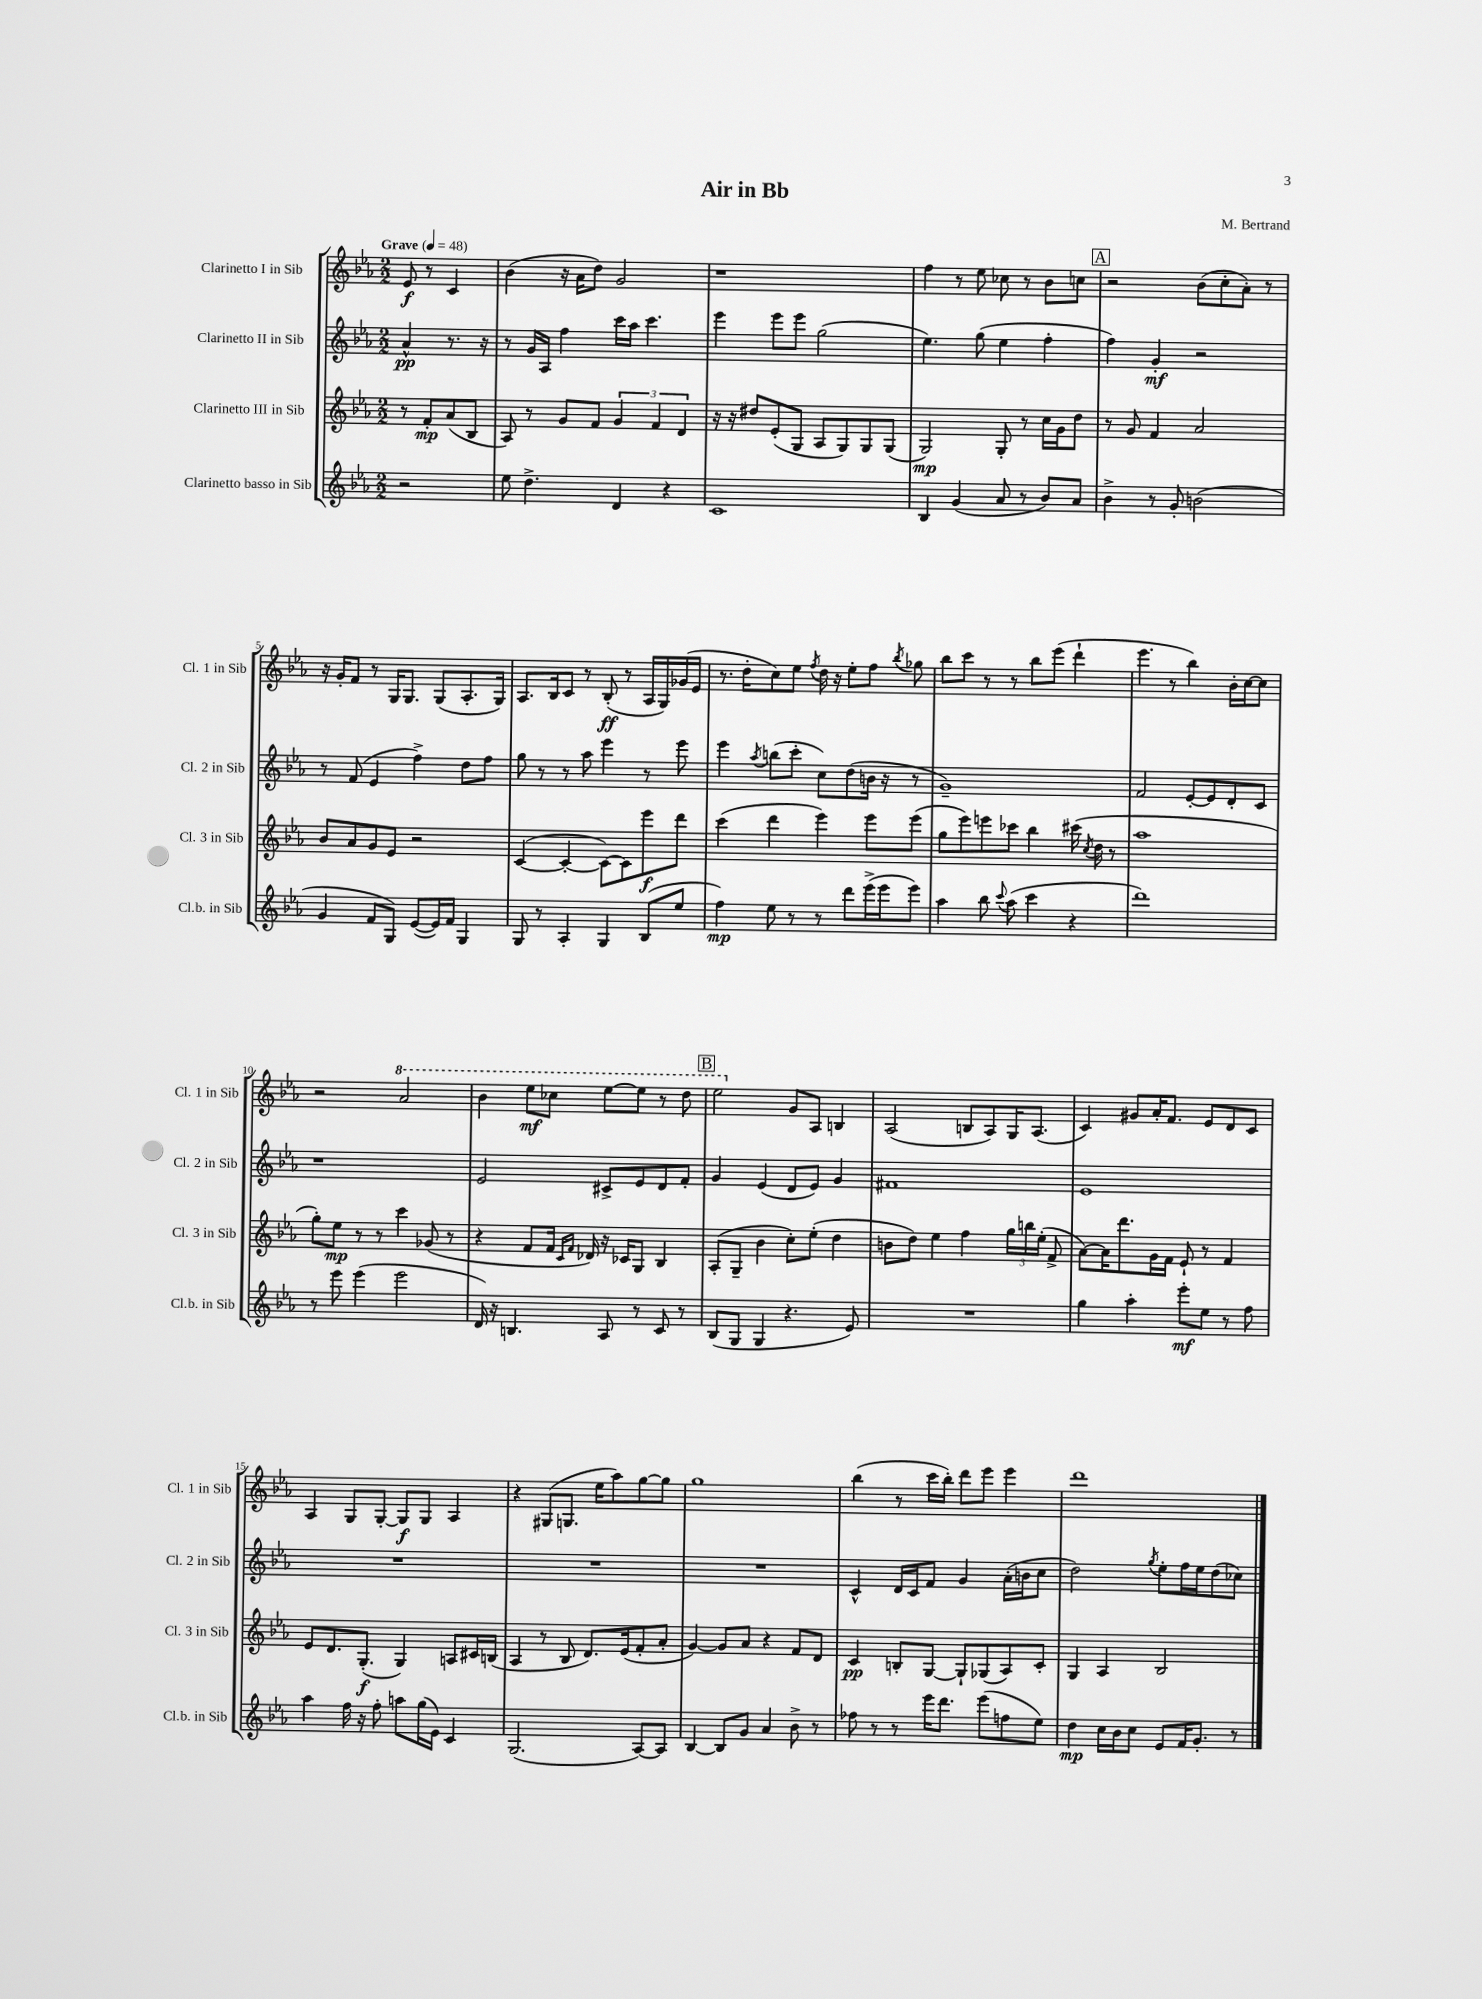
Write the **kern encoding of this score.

**kern	**dynam	**kern	**dynam	**kern	**dynam	**kern	**dynam
*part4	*part4	*part3	*part3	*part2	*part2	*part1	*part1
*staff4	*staff4	*staff3	*staff3	*staff2	*staff2	*staff1	*staff1
*I"Clarinetto basso in Sib	*	*I"Clarinetto III in Sib	*	*I"Clarinetto II in Sib	*	*I"Clarinetto I in Sib	*
*I'Cl.b. in Sib	*	*I'Cl. 3 in Sib	*	*I'Cl. 2 in Sib	*	*I'Cl. 1 in Sib	*
*clefG2	*	*clefG2	*	*clefG2	*	*clefG2	*
*k[b-e-a-]	*	*k[b-e-a-]	*	*k[b-e-a-]	*	*k[b-e-a-]	*
*M2/2	*	*M2/2	*	*M2/2	*	*M2/2	*
*MM48	*	*MM48	*	*MM48	*	*MM48	*
=	=	=	=	=	=	=	=
!	!	!	!	!	!	!LO:TX:a:B:t=Grave	!
2r	.	8r	.	4a-^^/	pp	8e-/	f
.	.	8f'/L	mp	.	.	8r	.
.	.	(8a-/	.	8.r	.	4c/	.
.	.	8B-/J	.	.	.	.	.
.	.	.	.	16r	.	.	.
=1	=1	=1	=1	=1	=1	=1	=1
8ee-\	.	8A-/)	.	8r	.	(4b-\	.
4.dd^\	.	8r	.	16g/LL	.	.	.
.	.	.	.	16A-/JJ	.	.	.
.	.	8g/L	.	4ff\	.	16r	.
.	.	.	.	.	.	16a-\KL	.
.	.	8f/J	.	.	.	8dd\J)	.
4d/	.	6g/	.	16ccc\LL	.	2g/	.
.	.	.	.	16aa-\JJ	.	.	.
.	.	.	.	4.ccc\	.	.	.
.	.	6f/	.	.	.	.	.
4r	.	.	.	.	.	.	.
.	.	6d/	.	.	.	.	.
=2	=2	=2	=2	=2	=2	=2	=2
1c	.	16r	.	4eee-\	.	1r	.
.	.	16r	.	.	.	.	.
.	.	8dd#X/L	.	.	.	.	.
.	.	(8e-'/	.	8eee-\L	.	.	.
.	.	8G/J	.	8eee-\J	.	.	.
.	.	8A-/L	.	(2gg\	.	.	.
.	.	8G/)	.	.	.	.	.
.	.	8G/	.	.	.	.	.
.	.	(8G/J	.	.	.	.	.
=3	=3	=3	=3	=3	=3	=3	=3
4B-/	.	2G/)	mp	4.ee-\)	.	4ff\	.
(4g/	.	.	.	.	.	8r	.
.	.	.	.	(8gg\	.	8ee-\	.
8a-/	.	8G'/	.	4ee-\	.	8cc-X\	.
8r	.	8r	.	.	.	8r	.
8b-/L)	.	16cc\LL	.	4ff'\	.	8b-\L	.
.	.	16g\J	.	.	.	.	.
8a-/J	.	8dd\J	.	.	.	8ccn\J	.
!!LO:REH:place=s1:t=A
=4	=4	=4	=4	=4	=4	=4	=4
4b-^\	.	8r	.	4ff\)	.	2r	.
.	.	8g/	.	.	.	.	.
8r	.	4f/	.	4g'/	mf	.	.
8g'/	.	.	.	.	.	.	.
(2bn\	.	2a-/	.	2r	.	(8b-\L	.
.	.	.	.	.	.	8cc'\	.
.	.	.	.	.	.	8a-'\J)	.
.	.	.	.	.	.	8r	.
!!LO:LB:g=z
=5	=5	=5	=5	=5	=5	=5	=5
4g/	.	8b-/L	.	8r	.	16r	.
.	.	.	.	.	.	16g'/KL	.
.	.	8a-/	.	(8f/	.	8f/J	.
8f/L	.	8g/	.	4e-/	.	8r	.
8G/J)	.	8e-/J	.	.	.	16G/KL	.
.	.	.	.	.	.	8.G/J	.
([8e-/L	.	2r	.	4ff^\)	.	.	.
16e-/L])	.	.	.	.	.	(8G/L	.
16f/JJ	.	.	.	.	.	.	.
4G/	.	.	.	8dd\L	.	8.A-'/	.
.	.	.	.	8ff\J	.	.	.
.	.	.	.	.	.	16G/Jk)	.
=6	=6	=6	=6	=6	=6	=6	=6
8G/	.	([4c/	.	8gg\	.	8.A-/L	.
8r	.	.	.	8r	.	.	.
.	.	.	.	.	.	16B-/k	.
4A-'/	.	4c'/_	.	8r	.	8c/J	.
.	.	.	.	8aa-\	.	8r	.
4G/	.	8c\L_)	.	4eee-\	.	(8B-'/	ff
.	.	8c\]	.	.	.	8r	.
(8B-/L	.	8eee-\	f	8r	.	16A-/LL	.
.	.	.	.	.	.	16G/)	.
8ee-/J	.	8ddd\J	.	8eee-\	.	(16g-X/	.
.	.	.	.	.	.	16e-/JJ	.
=7	=7	=7	=7	=7	=7	=7	=7
4ff\)	mp	(4ccc\	.	4eee-\	.	8.r	.
.	.	.	.	.	.	16dd'\KL	.
.	.	.	.	8qaa-/	.	.	.
8ee-\	.	4ddd\	.	(8bbn\L	.	8cc\)	.
8r	.	.	.	8ccc'\J	.	8ee-\J	.
.	.	.	.	.	.	8qff/	.
8r	.	4eee-\)	.	8cc\L)	.	16dd\	.
.	.	.	.	.	.	16r	.
8ddd\L	.	.	.	(8dd\	.	8ee-'\L	.
(16eee-^\L	.	8eee-\L	.	16bn\Jk	.	8ff\J	.
16eee-\J	.	.	.	16r	.	.	.
.	.	.	.	.	.	8qbb-/	.
8eee-\J)	.	(8eee-\J	.	8r	.	8gg-X\	.
=8	=8	=8	=8	=8	=8	=8	=8
4aa-\	.	8gg\L	.	1g~)	.	8bb-\L	.
.	.	8eee-\)	.	.	.	8ccc\J	.
8bb-\	.	8eeen\	.	.	.	8r	.
8qqccc/	.	.	.	.	.	.	.
(8aa-\	.	8ccc-X\J	.	.	.	8r	.
4ccc\	.	4bb-\	.	.	.	8bb-\L	.
.	.	.	.	.	.	(8eee-\J	.
4r	.	(16ccc#X\	.	.	.	4ddd`\	.
.	.	8qcc/	.	.	.	.	.
.	.	16dd\	.	.	.	.	.
.	.	8r	.	.	.	.	.
=9	=9	=9	=9	=9	=9	=9	=9
1ddd)	.	1aa-	.	2f/	.	4.eee-\	.
.	.	.	.	.	.	8r	.
.	.	.	.	[8e-'/L	.	4bb-\)	.
.	.	.	.	8e-/]	.	.	.
.	.	.	.	8d'/	.	16b-'\LL	.
.	.	.	.	.	.	[16cc\J	.
.	.	.	.	8c/J	.	8cc\J]	.
!!LO:LB:g=z
=10	=10	=10	=10	=10	=10	=10	=10
8r	.	8gg'\L)	.	1r	.	2r	.
8eee-\	.	8ee-\J	mp	.	.	.	.
(4eee-\	.	8r	.	.	.	.	.
.	.	8r	.	.	.	.	.
*	*	*	*	*	*	*8va	*
2eee-\	.	4ccc\	.	.	.	2aa-/	.
.	.	(8g-X/	.	.	.	.	.
.	.	8r	.	.	.	.	.
=11	=11	=11	=11	=11	=11	=11	=11
16d/)	.	4r	.	2e-/	.	4bb-\	.
16r	.	.	.	.	.	.	.
4.Bn/	.	.	.	.	.	.	.
.	.	8f/L	.	.	.	8eee-\L	mf
.	.	16f/Jk	.	.	.	8ccc-X\J	.
.	.	16qqc/LL	.	.	.	.	.
.	.	16qqf/JJ	.	.	.	.	.
.	.	16d-X/)	.	.	.	.	.
8A-/	.	16r	.	8c#X^/L	.	[8eee-\L	.
.	.	16c-X/KL	.	.	.	.	.
8r	.	8G/J	.	8e-/	.	8eee-\J]	.
8c/	.	4B-/	.	8d/	.	8r	.
8r	.	.	.	8f'/J	.	8ddd\	.
!!LO:REH:place=s1:t=B
=12	=12	=12	=12	=12	=12	=12	=12
(8B-/L	.	(8A-'/L	.	4g/	.	2eee-\	.
8G/J	.	8G~/J	.	.	.	.	.
4G/	.	4b-\	.	(4e-/	.	.	.
*	*	*	*	*	*	*X8va	*
4.r	.	8cc'\L)	.	8d/L	.	8g/L	.
.	.	(8ee-'\J	.	8e-/J)	.	8A-/J	.
.	.	4dd\	.	4g/	.	4Bn/	.
8e-/)	.	.	.	.	.	.	.
=13	=13	=13	=13	=13	=13	=13	=13
1r	.	8bn\L	.	1f#X	.	(2A-/	.
.	.	8dd\J)	.	.	.	.	.
.	.	4ee-\	.	.	.	.	.
.	.	4ff\	.	.	.	8Bn/L	.
.	.	.	.	.	.	8A-/)	.
.	.	24gg\LL	.	.	.	16G/K	.
.	.	24bbn\	.	.	.	.	.
.	.	.	.	.	.	(8.A-/J	.
.	.	(24ee-'\JJ	.	.	.	.	.
.	.	8f^/	.	.	.	.	.
=14	=14	=14	=14	=14	=14	=14	=14
4gg\	.	[8a-\L)	.	1e-	.	4c/)	.
.	.	16a-\K]	.	.	.	.	.
.	.	8.ddd\	.	.	.	.	.
4aa-'\	.	.	.	.	.	8g#X/L	.
.	.	16g\L	.	.	.	16a-'/K	.
.	.	16f\JJ	.	.	.	8.f/J	.
8eee-'\L	mf	8e-`/	.	.	.	.	.
8ee-\J	.	8r	.	.	.	8e-/L	.
8r	.	4f/	.	.	.	8d/	.
8ff\	.	.	.	.	.	8c/J	.
!!LO:LB:g=z
=15	=15	=15	=15	=15	=15	=15	=15
4aa-\	.	8e-/L	.	1r	.	4A-/	.
.	.	8.d/	.	.	.	.	.
16ff\	.	.	.	.	.	8G/L	.
16r	.	(8.G'/J	f	.	.	.	.
8ff'\	.	.	.	.	.	[8G'/J	.
8aan\L	.	4G/)	.	.	.	8G/L]	f
(16gg\L	.	.	.	.	.	8G/J	.
16e-\JJ)	.	.	.	.	.	.	.
4c/	.	8An/L	.	.	.	4A-/	.
.	.	16c#X/L	.	.	.	.	.
.	.	(16Bn/JJ	.	.	.	.	.
=16	=16	=16	=16	=16	=16	=16	=16
(2.G/	.	4A-/	.	1r	.	4r	.
.	.	8r	.	.	.	(8G#X/L	.
.	.	8B-/	.	.	.	8.Gn/J	.
.	.	8.d/L)	.	.	.	.	.
.	.	.	.	.	.	16ee-\KL	.
.	.	.	.	.	.	8aa-\)	.
.	.	(16e-/k	.	.	.	.	.
[8A-/L)	.	8f'/	.	.	.	[8gg\	.
8A-/J]	.	8a-'/J	.	.	.	8gg\J]	.
=17	=17	=17	=17	=17	=17	=17	=17
[4B-/	.	[4g/)	.	1r	.	1gg	.
8B-/L]	.	8g/L]	.	.	.	.	.
8g/J	.	8a-/J	.	.	.	.	.
4a-/	.	4r	.	.	.	.	.
8b-^\	.	8f/L	.	.	.	.	.
8r	.	8d/J	.	.	.	.	.
=18	=18	=18	=18	=18	=18	=18	=18
8ff-X\	.	4c/	pp	4c^^/	.	(4bb-\	.
8r	.	.	.	.	.	.	.
8r	.	8Bn'/L	.	16d/LL	.	8r	.
.	.	.	.	16c/J	.	.	.
16eee-\KL	.	[8G/J	.	8f/J	.	16ccc\LL	.
8.ddd\J	.	.	.	.	.	16bb-'\JJ)	.
.	.	8G`/L]	.	4g/	.	8ddd\L	.
(8eee-\L	.	(8G-X/	.	.	.	8eee-\J	.
8ffn\	.	8A-/)	.	(16a-'\LL	.	4eee-\	.
.	.	.	.	16bn\J	.	.	.
8ee-\J)	.	8c'/J	.	8cc\J	.	.	.
=19	=19	=19	=19	=19	=19	=19	=19
4dd\	mp	4G/	.	2dd\)	.	1ddd	.
16cc\LL	.	4A-/	.	.	.	.	.
16b-\J	.	.	.	.	.	.	.
8cc\J	.	.	.	.	.	.	.
.	.	.	.	8qgg/	.	.	.
8e-/L	.	2B-/	.	8ee-'\L	.	.	.
16f/K	.	.	.	16ff\L	.	.	.
8.g'/J	.	.	.	16ee-\J	.	.	.
.	.	.	.	(8dd\	.	.	.
8r	.	.	.	8cc-X\J)	.	.	.
==	==	==	==	==	==	==	==
*-	*-	*-	*-	*-	*-	*-	*-
